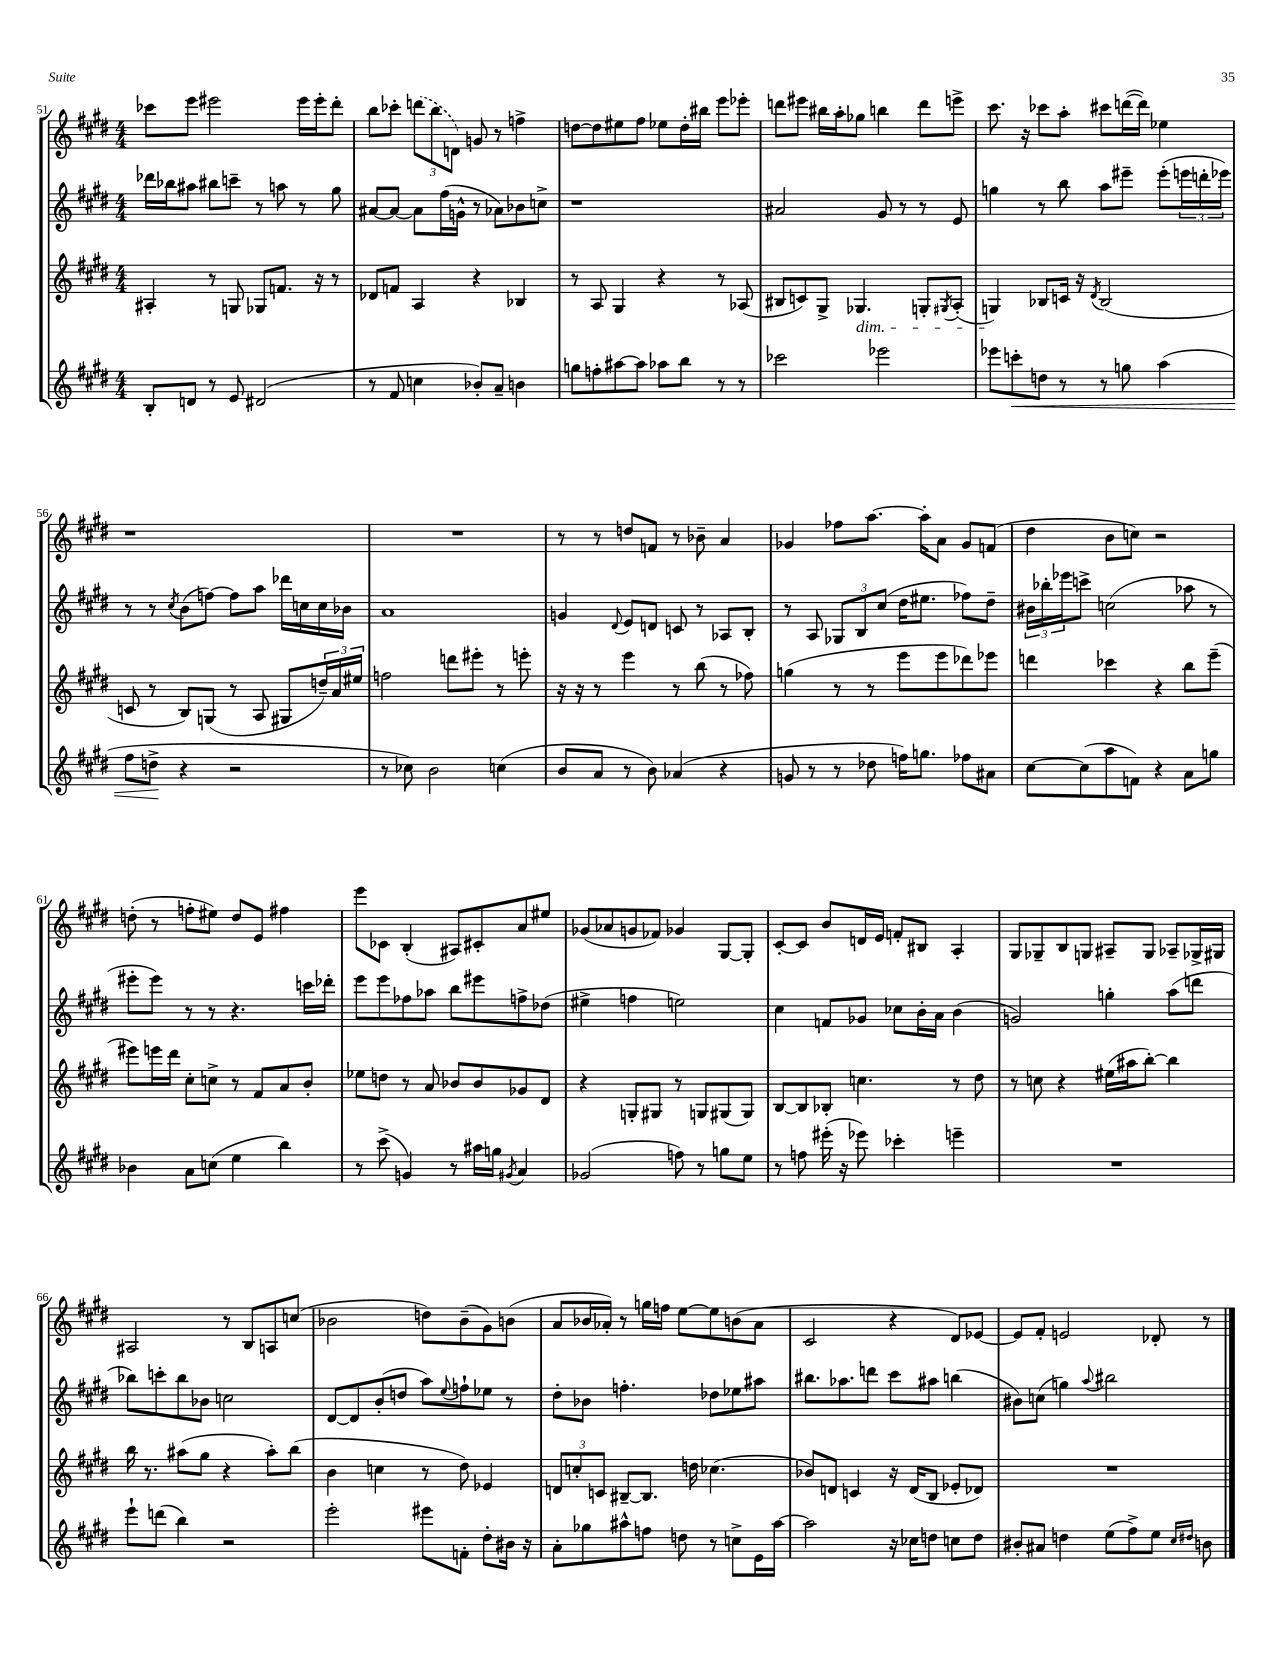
<<
\new StaffGroup <<
\new Staff = "s0" {
    \clef treble \key e \major \numericTimeSignature \time 4/4
    ces'''8 e'''8 eis'''2 eis'''16 eis'''16-. dis'''8-. |
    b''8 ces'''8-. \tuplet 3/2 { \once \slurDashed d'''8( b''8 d'8) } g'8 r8 f''4-> |
    d''8~ d''8 eis''8 fis''8 ees''8 d''16-. bis''16 e'''8 ees'''8-. |
    d'''8 eis'''8 bis''16 a''16-. ges''8 b''4 d'''8 e'''8-> |
    cis'''8. r16 ces'''8 a''8-. cis'''8 d'''16~( d'''16) ees''4 |
    r1 |
    R1 |
    r8 r8 d''8 f'8 r8 bes'8-- a'4 |
    ges'4 fes''8 a''8.~ a''16-. a'8 ges'8 f'8( |
    dis''4 b'8 c''8) r2 |
    d''8-.( r8 f''8-. eis''8) d''8 e'8 fis''4 |
    e'''8 ces'8 b4-.( ais8) cis'8-. a'8 eis''8 |
    ges'8( aes'8 g'8 fes'8) ges'4 gis8~ gis8-. |
    cis'8~-. cis'8 b'8 d'16 e'16 f'8-. bis8 a4-. |
    gis8 ges8-- b8 g8 ais8-- g8 aes8-- ges16-> gis16 |
    ais2 r8 b8 a8 c''8( |
    bes'2 d''8) bes'8--( gis'8) b'8( |
    a'8 bes'16 aes'16-.) r8 g''16 f''16 e''8~ e''8 b'8( aes'8 |
    cis'2 r4 dis'8) ees'8~ |
    ees'8 fis'8-. e'2 des'8-. r8 \bar "|." |
}
\new Staff = "s1" {
    \clef treble \key e \major \numericTimeSignature \time 4/4
    des'''16 bes''16 ais''8 bis''8 c'''8-- r8 a''8 r8 gis''8 |
    ais'8~ ais'8~ ais'8 fis''16( g'16-^ r8 aes'8) bes'8 c''8-> |
    r1 |
    ais'2 gis'8 r8 r8 e'8 |
    g''4 r8 b''8 a''8 eis'''8-- eis'''8-.( \tuplet 3/2 { e'''16 d'''16-. ees'''16) } |
    r8 r8 \acciaccatura { cis''8 } b'8( f''8~) f''8 a''8 des'''16 c''16 c''16 bes'16 |
    a'1 |
    g'4 \appoggiatura { dis'8 } e'8 d'8 c'8 r8 aes8 b8-. |
    r8 a8 \tuplet 3/2 { ges8 b8 cis''8( } dis''16 eis''8. fes''8) dis''8-- |
    \tuplet 3/2 { bis'16 bes''16-. ees'''16 } c'''8-> c''2( aes''8 r8 |
    eis'''8-. eis'''8) r8 r8 r4. c'''16 des'''16-. |
    e'''8 e'''8 fes''8 aes''8 b''8 eis'''8 f''8-> des''8( |
    eis''4-> f''4 e''2) |
    cis''4 f'8 ges'8 ces''8 b'16-. a'16 b'4( |
    g'2) g''4-. a''8( d'''8 |
    bes''8) c'''8-. bes''8 bes'8 c''2 |
    dis'8~ dis'8 b'8-.( d''8 a''8) \appoggiatura { e''8 } f''8-! ees''8 r8 |
    dis''8-. bes'8 f''4.-. des''8 ees''8 ais''8 |
    bis''8. aes''8. d'''8 cis'''8 ais''8 b''4( |
    bis'8) c''8( g''4) \appoggiatura { a''8 } bis''2 \bar "|." |
}
\new Staff = "s2" {
    \clef treble \key e \major \numericTimeSignature \time 4/4
    ais4-. r8 g8 ges8 f'8. r16 r8 |
    des'8 f'8 a4 r4 bes4 |
    r8 a8 gis4 r4 r8 aes8( |
    bis8 c'8) gis8-> ges4.\dim g8-. \acciaccatura { gis8 } a8-.( |
    g4\!) bes8 c'16 r16 \acciaccatura { dis'8 } bes2( |
    c'8 r8 b8) g8( r8 a8 gis8 \tuplet 3/2 { d''16--) a'16 eis''16 } |
    f''2 d'''8 eis'''8-. r8 e'''8-. |
    r16 r16 r8 e'''4 r8 b''8( r8 fes''8) |
    g''4( r8 r8 e'''8 e'''8 des'''8) ees'''8 |
    d'''4 ces'''4 r4 b''8 e'''8--( |
    eis'''8) e'''16 dis'''16 cis''8-. c''8-> r8 fis'8 a'8 b'8-. |
    ees''8 d''8 r8 a'8 bes'8 bes'8 ges'8 dis'8 |
    r4 g8-. gis8 r8 g8 gis8( gis8) |
    b8~ b8 bes8-. c''4. r8 dis''8 |
    r8 c''8 r4 eis''16( ais''16 b''8~-.) b''4 |
    b''16 r8. ais''8( gis''8 r4 ais''8-.) b''8( |
    b'4 c''4 r8 dis''8) ees'4 |
    \tuplet 3/2 { d'8 c''8-. c'8 } bis8~-- bis8. d''16 ces''4.( |
    bes'8) d'8 c'4 r16 d'16( b8 ees'8-. des'8) |
    R1 \bar "|." |
}
\new Staff = "s3" {
    \clef treble \key e \major \numericTimeSignature \time 4/4
    b8-. d'8 r8 e'8 dis'2( |
    r8 fis'8 c''4 bes'8-.) a'8-- b'4 |
    g''8 f''8-. ais''8~ ais''8 aes''8 b''8 r8 r8 |
    ces'''2 ees'''2 |
    ees'''8 c'''8-.\< d''8 r8 r8 g''8 a''4( |
    fis''8 d''8->\! r4 r2 |
    r8 ces''8) b'2 c''4( |
    b'8 a'8 r8 b'8) aes'4( r4 |
    g'8 r8 r8 des''8 f''16) g''8. fes''8 ais'8 |
    cis''8~ cis''8( a''8 f'8) r4 a'8 g''8 |
    bes'4 a'8 c''8( e''4 b''4) |
    r8 cis'''8->( g'4) r8 ais''16 g''16 \acciaccatura { gis'8 } a'4 |
    ges'2( f''8) r8 g''8 e''8 |
    r8 f''8 eis'''16-.( r16 ees'''8) ces'''4-. e'''4-- |
    R1 |
    e'''8-! d'''8( b''4) r2 |
    e'''2-. eis'''8 f'8-. dis''8-. bis'16 r16 |
    a'8-. ges''8 ais''8-^ f''8 d''8 r8 c''8-> e'16 ais''16~ |
    ais''2 r16 ces''16 d''8 c''8 d''8 |
    bis'8-. ais'8 d''4 e''8( fis''8->) e''8 \grace { cis''16 dis''16 } b'8 \bar "|." |
}
>>
>>
\layout { \context { \Score currentBarNumber = #51 } }
